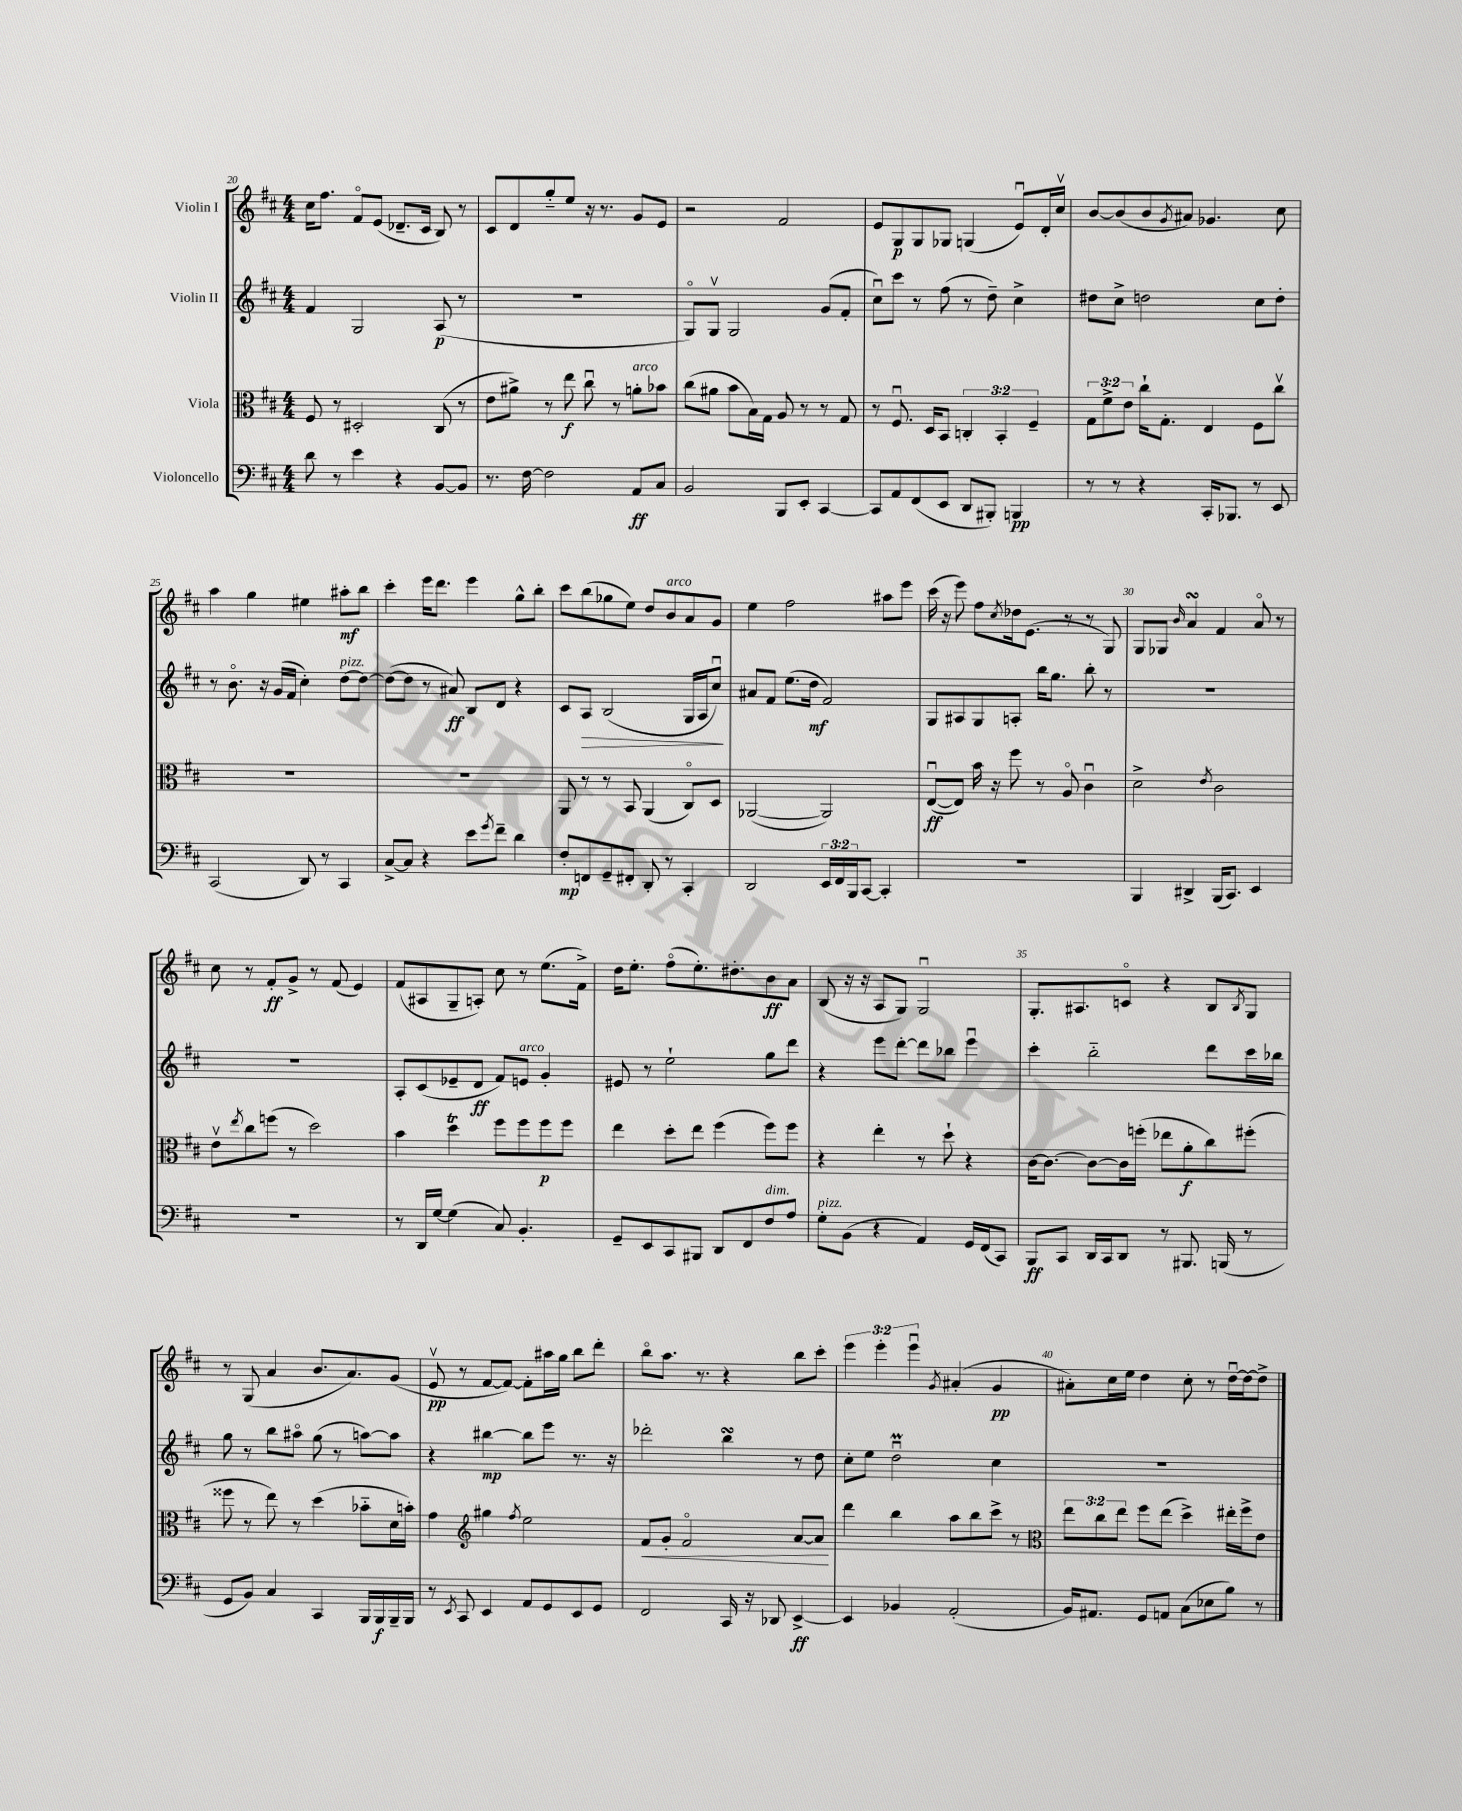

**kern	**dynam	**kern	**dynam	**kern	**dynam	**kern	**dynam
*part4	*part4	*part3	*part3	*part2	*part2	*part1	*part1
*staff4	*staff4	*staff3	*staff3	*staff2	*staff2	*staff1	*staff1
*I"Violoncello	*	*I"Viola	*	*I"Violin II	*	*I"Violin I	*
*clefF4	*	*clefC3	*	*clefG2	*	*clefG2	*
*k[f#c#]	*	*k[f#c#]	*	*k[f#c#]	*	*k[f#c#]	*
*M4/4	*	*M4/4	*	*M4/4	*	*M4/4	*
=20	=20	=20	=20	=20	=20	=20	=20
8d\	.	8F#/	.	4f#/	.	16cc#\KL	.
.	.	.	.	.	.	8.ff#\J	.
8r	.	8r	.	.	.	.	.
4e\	.	2D#X'/	.	2G/	.	8f#/L	.
.	.	.	.	.	.	(8e/J	.
4r	.	.	.	.	.	8.d-X~/L	.
.	.	.	.	.	.	16c#/Jk	.
[8BB/L	.	(8C#/	.	(8A/	p	8B/)	.
8BB/J]	.	8r	.	8r	.	8r	.
=21	=21	=21	=21	=21	=21	=21	=21
8.r	.	8e\L	.	1r	.	8c#/L	.
.	.	8a#X^\J)	.	.	.	8d/	.
[16F#\	.	.	.	.	.	.	.
2F#\]	.	8r	.	.	.	8gg/	.
.	.	8ee\	f	.	.	8ee/J	.
.	.	8cc#u\	.	.	.	16r	.
.	.	.	.	.	.	8.r	.
.	.	8r	.	.	.	.	.
!	!	!LO:TX:a:i:t=arco	!	!	!	!	!
8AA/L	ff	8an'\L	.	.	.	8g/L	.
8C#/J	.	8b-X\J	.	.	.	8e/J	.
=22	=22	=22	=22	=22	=22	=22	=22
2BB/	.	(8cc#\L	.	8G/L)	.	2r	.
.	.	8a#X\J	.	8Gv/J	.	.	.
.	.	8b\L	.	2G/	.	.	.
.	.	16B\L)	.	.	.	.	.
.	.	16G\JJ	.	.	.	.	.
8BBB/L	.	8A/	.	.	.	2f#/	.
8EE'/J	.	8r	.	.	.	.	.
[4CC#/	.	8r	.	(8g/L	.	.	.
.	.	8G/	.	8f#'/J	.	.	.
=23	=23	=23	=23	=23	=23	=23	=23
8CC#/L]	.	8r	.	8cc#u\L)	.	8e/L	.
8AA/	.	8.F#u/	.	8ccc#\J	.	8G/	p
(8FF#/	.	.	.	8r	.	8G/	.
.	.	16D/KL	.	.	.	.	.
8EE/J	.	8BB/J	.	(8ff#\	.	8G-X/J	.
8DD/L	.	6Cn'/	.	8r	.	(4Gn/	.
8BBB#X'/J)	.	.	.	8dd~\)	.	.	.
.	.	6BB'/	.	.	.	.	.
4BBBn/	pp	.	.	4cc#^\	.	8eu/L)	.
.	.	6F#~/	.	.	.	.	.
.	.	.	.	.	.	16d'/L	.
.	.	.	.	.	.	16cc#v/JJ	.
=24	=24	=24	=24	=24	=24	=24	=24
8r	.	12G\L	.	8dd#X\L	.	[8b/L	.
.	.	12f#^\	.	.	.	.	.
8r	.	.	.	8cc#^\J	.	(8b/]	.
.	.	12e\J	.	.	.	.	.
4r	.	16cc#`\KL	.	2ddn\	.	8b/	.
.	.	8.G'\J	.	.	.	.	.
.	.	.	.	.	.	8qg/	.
.	.	.	.	.	.	8a#X/J)	.
16CC#'/KL	.	4E/	.	.	.	4.g-X/	.
8.BBB-X/J	.	.	.	.	.	.	.
8r	.	8F#\L	.	8cc#\L	.	.	.
8EE/	.	8cc#v\J	.	8dd'\J	.	8cc#\	.
!!LO:LB:g=z
=25	=25	=25	=25	=25	=25	=25	=25
(2CC#/	.	1r	.	8r	.	4aa\	.
.	.	.	.	8.b\	.	.	.
.	.	.	.	.	.	4gg\	.
.	.	.	.	16r	.	.	.
.	.	.	.	(16g/LL	.	.	.
.	.	.	.	16f#/JJ	.	.	.
8DD/)	.	.	.	4cc#'\)	.	4ee#X\	.
8r	.	.	.	.	.	.	.
!	!	!	!	!LO:TX:a:i:t=pizz.	!	!	!
4CC#/	.	.	.	[8dd\L	.	8aa#X'\L	mf
.	.	.	.	8dd\J_	.	8bb\J	.
=26	=26	=26	=26	=26	=26	=26	=26
[8C#^/L	.	1r	.	(8dd\L_	.	4ccc#'\	.
8C#/J]	.	.	.	8dd\J]	.	.	.
4r	.	.	.	8r	.	16eee\KL	.
.	.	.	.	.	.	8.ddd\J	.
.	.	.	.	8a#X/)	ff	.	.
8e\L	.	.	.	8B/L	.	4eee\	.
8qg/	.	.	.	.	.	.	.
8f#~\J	.	.	.	8d/J	.	.	.
4d\	.	.	.	4r	.	8gg^^\L	.
.	.	.	.	.	.	8bb'\J	.
=27	=27	=27	=27	=27	=27	=27	=27
8F#'/L	mp	8AA/	.	8c#/L	.	8ccc#\L	.
!	!	!	!	!	!LO:HP:b	!	!
8FFn/	.	8r	.	8A/J	>	(8bb\	.
8GG~/	.	8r	.	(2B/	.	8gg-X\	.
8FF#X'/J	.	8BB/	.	.	.	8ee\J)	.
8DD'/	.	(4AA/	.	.	.	8dd/L	.
!	!	!	!	!	!	!LO:TX:a:i:t=arco	!
8r	.	.	.	.	.	8b/	.
4CC#'/	.	8C#/L)	.	16G/LL	.	8a/	.
.	.	.	.	16A/J	.	.	.
.	.	8D/J	.	8cc#u/J)	.	8g/J	.
.	.	.	.	.	]	.	.
=28	=28	=28	=28	=28	=28	=28	=28
2DD/	.	([2AA-X/	.	8a#X/L	.	4ee\	.
.	.	.	.	8f#/J	.	.	.
.	.	.	.	(8.ee\L	.	2ff#\	.
.	.	.	.	16dd\Jk	mf	.	.
24EE/LL	.	2AA-/])	.	2f#/)	.	.	.
24FF#/	.	.	.	.	.	.	.
24BBB/J	.	.	.	.	.	.	.
[8CC#/J	.	.	.	.	.	.	.
4CC#'/]	.	.	.	.	.	8aa#X\L	.
.	.	.	.	.	.	8eee\J	.
=29	=29	=29	=29	=29	=29	=29	=29
1r	.	([8Eu/L	ff	8G/L	.	(16ccc#\	.
.	.	.	.	.	.	16r	.
.	.	8E/J])	.	8A#X/	.	8eee\)	.
.	.	16b\	.	8G/	.	8ff#\L	.
.	.	16r	.	.	.	.	.
.	.	.	.	.	.	8qcc#/	.
.	.	8ff#\	.	8An'/J	.	16dd-X\k	.
.	.	.	.	.	.	(8.e\J	.
.	.	8r	.	16bb\KL	.	.	.
.	.	.	.	8.gg\J	.	.	.
.	.	8A/	.	.	.	8r	.
.	.	4c#u\	.	8bb'\	.	8r	.
.	.	.	.	8r	.	8G/)	.
=30	=30	=30	=30	=30	=30	=30	=30
4BBB/	.	2d^\	.	1r	.	8G/L	.
.	.	.	.	.	.	8G-X/J	.
.	.	.	.	.	.	16qqb/	.
4DD#X^/	.	.	.	.	.	4asSSS/	.
.	.	8qe/	.	.	.	.	.
(16BBB/KL	.	2c#\	.	.	.	4f#/	.
8.CC#/J)	.	.	.	.	.	.	.
4EE/	.	.	.	.	.	8a/	.
.	.	.	.	.	.	8r	.
!!LO:LB:g=z
=31	=31	=31	=31	=31	=31	=31	=31
1r	.	8ev\L	.	1r	.	8cc#\	.
.	.	8qee/	.	.	.	.	.
.	.	8cc#\	.	.	.	8r	.
.	.	(8ffn\J	.	.	.	8f#'/L	ff
.	.	8r	.	.	.	8g^/J	.
.	.	2dd\)	.	.	.	8r	.
.	.	.	.	.	.	(8f#/	.
.	.	.	.	.	.	4e/)	.
=32	=32	=32	=32	=32	=32	=32	=32
8r	.	4b\	.	8A'/L	.	(8f#/L	.
16DD/LL	.	.	.	(8c#/	.	8A#X/	.
[16G/JJ	.	.	.	.	.	.	.
(4G\]	.	4ddT\	.	8e-X~/	.	8G~/	.
.	.	.	.	8d/J	ff	8An'/J)	.
8C#/)	.	8ff#\L	.	8f#/L)	.	8cc#\	.
!	!	!	!	!LO:TX:a:i:t=arco	!	!	!
4.BB'/	.	8ff#\	.	8en/J	.	8r	.
.	.	8ff#\	p	4g'/	.	(8.ee\L	.
.	.	8ff#\J	.	.	.	.	.
.	.	.	.	.	.	16f#^\Jk)	.
=33	=33	=33	=33	=33	=33	=33	=33
8GG~/L	.	4ee\	.	8e#X/	.	16dd\KL	.
.	.	.	.	.	.	8.ee'\J	.
8EE/	.	.	.	8r	.	.	.
8CC#/	.	8dd'\L	.	2ee`\	.	(8ff#\L	.
8BBB#X/J	.	8ee\J	.	.	.	8.ee'\)	.
8DD/L	.	(4ff#\	.	.	.	.	.
.	.	.	.	.	.	8.dd#X'\	.
8FF#/	.	.	.	.	.	.	.
!LO:TX:a:i:t=dim.	!	!	!	!	!	!	!
8F#/	.	8ff#\L)	.	8gg\L	.	8b\	ff
8A/J	.	8ff#\J	.	8ddd\J	.	8a\J	.
=34	=34	=34	=34	=34	=34	=34	=34
!LO:TX:a:i:t=pizz.	!	!	!	!	!	!	!
8G'\L	.	4r	.	4r	.	(8B/	.
(8BB\J	.	.	.	.	.	16r	.
.	.	.	.	.	.	16r	.
4r	.	4ee'\	.	8eee\L	.	8A/L	.
.	.	.	.	[8ddd'\J	.	8G/J)	.
4AA/)	.	8r	.	8ddd\L]	.	2Gu/	.
.	.	8dd`\	.	8bb-X\J	.	.	.
16GG/LL	.	4r	.	4eeeu\	.	.	.
(16FF#/J	.	.	.	.	.	.	.
8CC#/J)	.	.	.	.	.	.	.
=35	=35	=35	=35	=35	=35	=35	=35
8BBB/L	ff	[16c#\KL	.	4ccc#'\	.	8.G'/L	.
.	.	8.c#\J_	.	.	.	.	.
8CC#/J	.	.	.	.	.	.	.
.	.	.	.	.	.	8.A#X/	.
16DD/LL	.	8c#\L_	.	2bb\	.	.	.
16CC#/J	.	.	.	.	.	.	.
8DD/J	.	16c#\L]	.	.	.	8cn/J	.
.	.	(16ffn'\JJ	.	.	.	.	.
8r	.	8ee-X\L	.	.	.	4r	.
8.BBB#X/	.	8a'\	f	.	.	.	.
.	.	8cc#\)	.	8ddd\L	.	8B/L	.
(16BBBn/	.	.	.	.	.	.	.
.	.	.	.	.	.	8qB/	.
8r	.	(8ff#X'\J	.	16ccc#\L	.	8G/J	.
.	.	.	.	16bb-X\JJ	.	.	.
!!LO:LB:g=z
=36	=36	=36	=36	=36	=36	=36	=36
8GG/L	.	8ff##X\	.	8gg\	.	8r	.
8BB/J)	.	8r	.	8r	.	(8G/	.
4C#/	.	8ee\)	.	8bb\L	.	4a/	.
.	.	8r	.	8aa#X\J	.	.	.
4CC#/	.	(4dd\	.	(8gg\	.	8.b/L	.
.	.	.	.	8r	.	.	.
.	.	.	.	.	.	8.a/)	.
16BBB/LL	.	8b-X\L	.	[8aan\L)	.	.	.
16BBB/	f	.	.	.	.	.	.
16BBB~/	.	16d\L	.	8aa\J]	.	(8g/J	.
16BBB/JJ	.	16bn'\JJ)	.	.	.	.	.
=37	=37	=37	=37	=37	=37	=37	=37
8r	.	4g\	.	4r	.	8ev/	pp
8qEE/	.	.	.	.	.	.	.
8CC#/	.	.	.	.	.	8r	.
*	*	*clefG2	*	*	*	*	*
4EE/	.	4gg#X\	.	[4bb#X\	mp	[8f#/L	.
.	.	.	.	.	.	8f#/J_)	.
.	.	8qff#/	.	.	.	.	.
8AA/L	.	2ee\	.	8bb#\L]	.	8f#'\L]	.
8GG/	.	.	.	8eee\J	.	16aa#X\L	.
.	.	.	.	.	.	16gg\JJ	.
8EE/	.	.	.	8.r	.	8bb\L	.
8GG/J	.	.	.	.	.	8ddd'\J	.
.	.	.	.	16r	.	.	.
=38	=38	=38	=38	=38	=38	=38	=38
!	!	!	!LO:HP:b	!	!	!	!
2FF#/	.	8f#/L	<	2ddd-X'\	.	8bb\L	.
.	.	8g'/J	.	.	.	8.aa\J	.
.	.	2f#/	.	.	.	.	.
.	.	.	.	.	.	8.r	.
16CC#/	.	.	.	4bbsSSS\	.	4r	.
16r	.	.	.	.	.	.	.
8DD-X/	.	.	.	.	.	.	.
[4EE^/	ff	[8a/L	.	8r	.	8bb\L	.
.	.	8a/J]	.	8dd\	.	8ccc#'\J	.
.	.	.	[	.	.	.	.
=39	=39	=39	=39	=39	=39	=39	=39
4EE/]	.	4ddd\	.	8cc#'\L	.	6eee\	.
.	.	.	.	8ee\J	.	.	.
.	.	.	.	.	.	6eee'\	.
4BB-X/	.	4bb\	.	2ddMu\	.	.	.
.	.	.	.	.	.	6eeeu\	.
.	.	.	.	.	.	8qg/	.
(2AA'/	.	8aa\L	.	.	.	(4a#X'/	.
.	.	8bb\	.	.	.	.	.
.	.	8ccc#^\J	.	4cc#\	.	4g/	pp
.	.	8r	.	.	.	.	.
=40	=40	=40	=40	=40	=40	=40	=40
*	*	*clefC3	*	*	*	*	*
16BB/KL)	.	12ee\L	.	1r	.	8a#X'\L)	.
8.AA#X/J	.	.	.	.	.	.	.
.	.	12cc#\	.	.	.	.	.
.	.	.	.	.	.	16cc#\L	.
.	.	12ee\J	.	.	.	.	.
.	.	.	.	.	.	16ee\JJ	.
8GG/L	.	8ff#\L	.	.	.	4dd\	.
8AAn/J	.	(8ee\J	.	.	.	.	.
(8C#\L	.	4dd^\)	.	.	.	8cc#'\	.
8E-X\	.	.	.	.	.	8r	.
8B\J)	.	16ee#X'\LL	.	.	.	[16ddu\LL	.
.	.	16ff#^\J	.	.	.	16dd\J_	.
8r	.	8e\J	.	.	.	8dd^\J]	.
==	==	==	==	==	==	==	==
*-	*-	*-	*-	*-	*-	*-	*-
